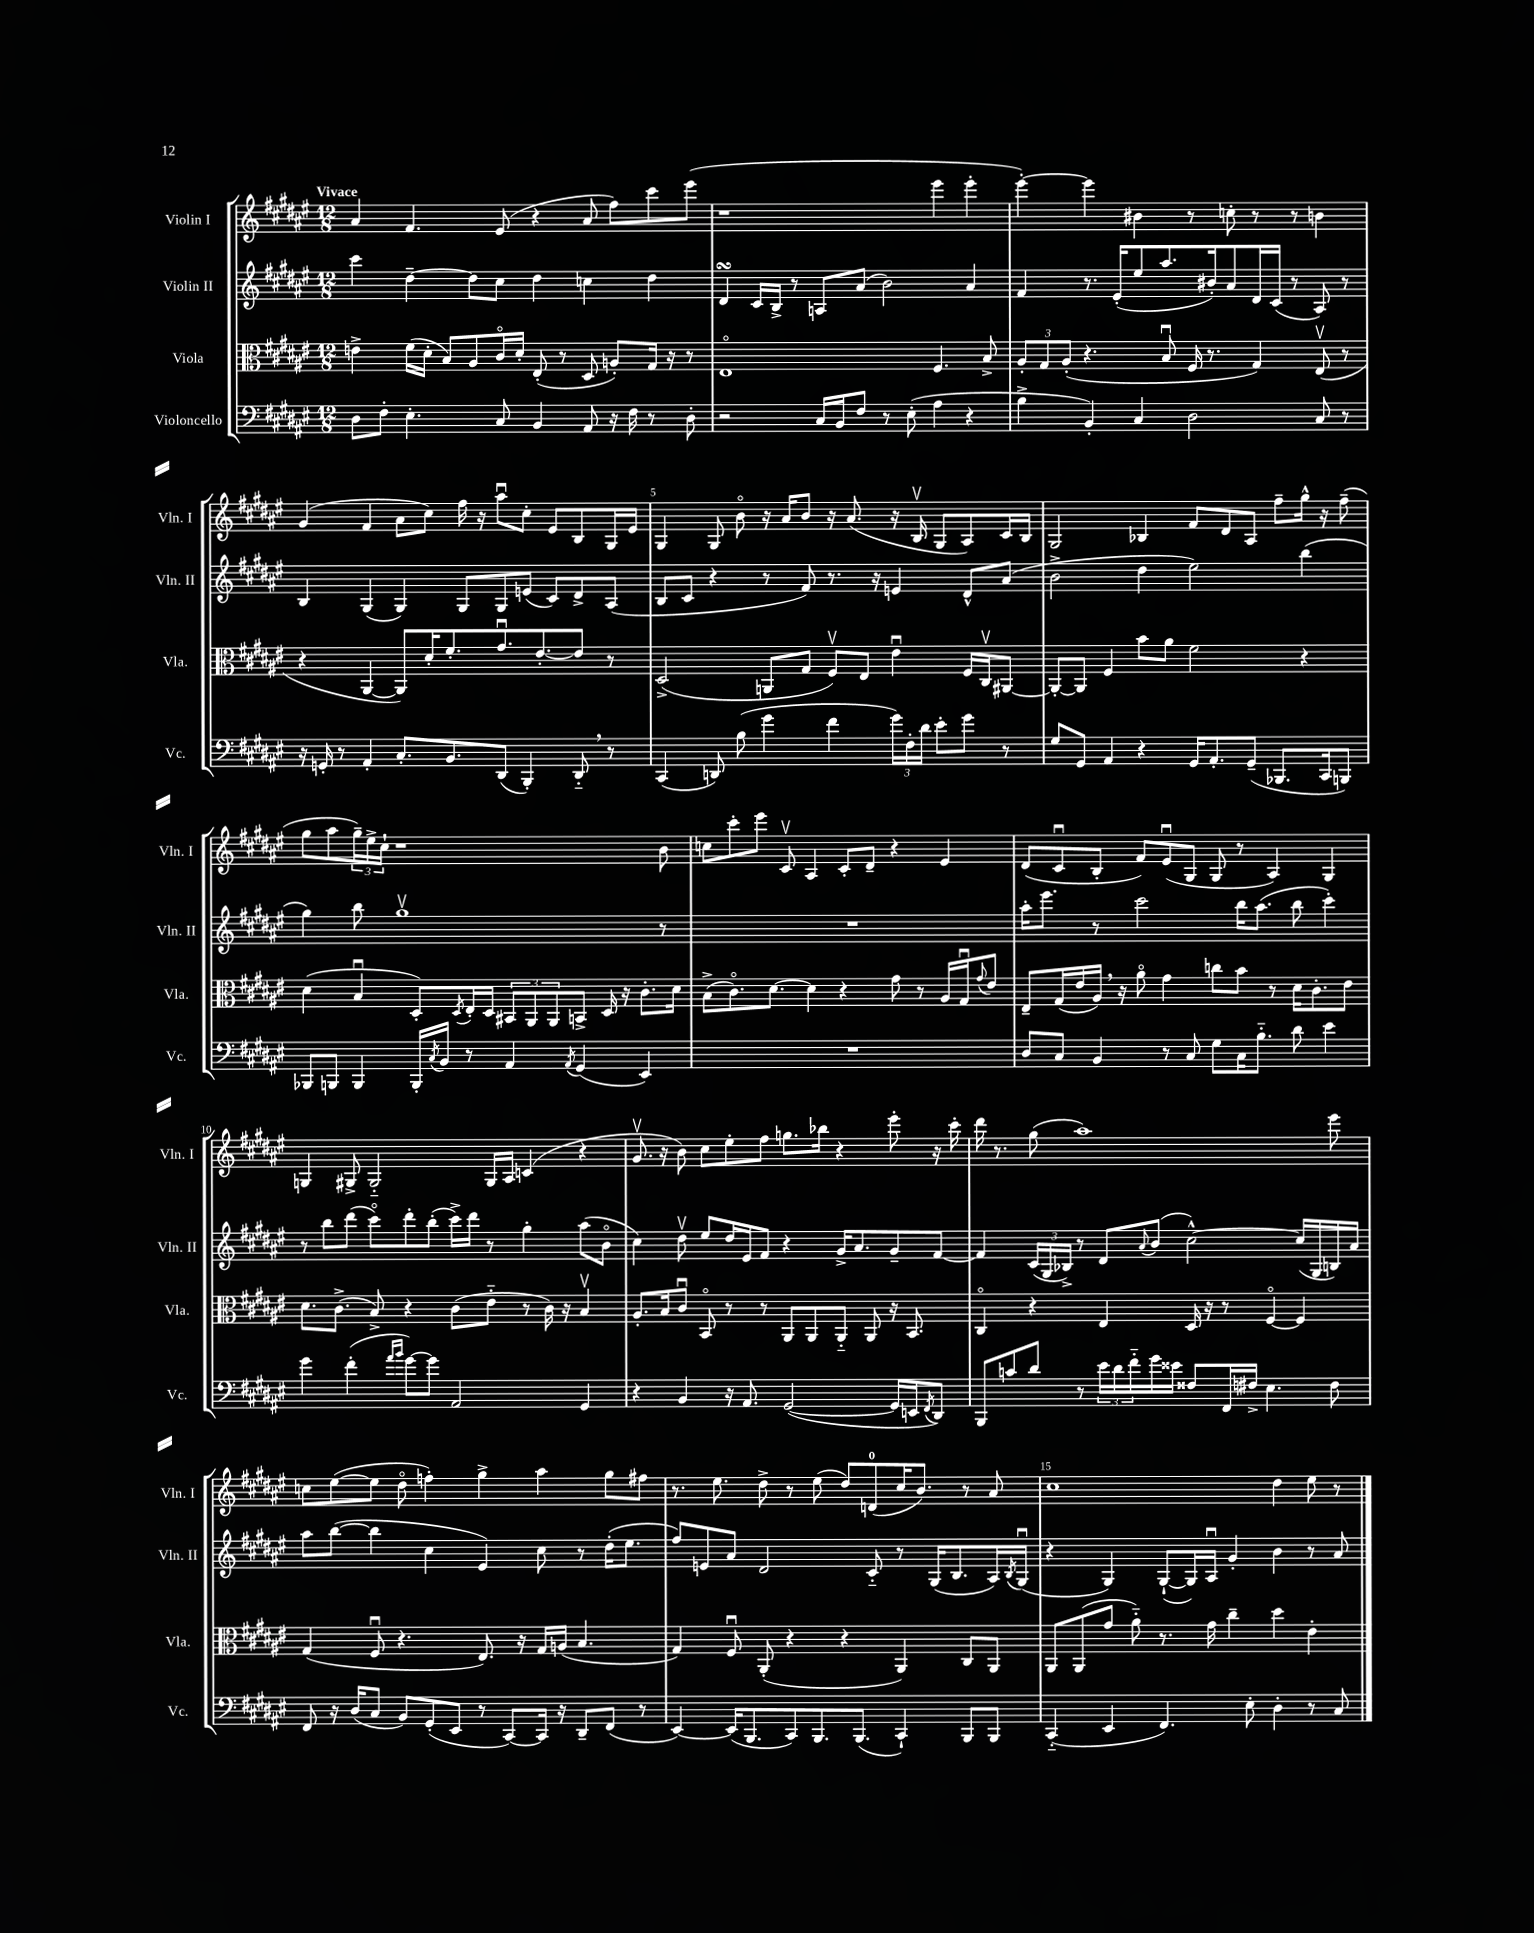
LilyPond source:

<<
\new StaffGroup <<
\new Staff = "s0" \with { instrumentName = "Violin I" shortInstrumentName = "Vln. I" } {
    \clef treble \key fis \major \numericTimeSignature \time 12/8 \tempo "Vivace"
    ais'4 fis'4. eis'8( r4 ais'8 fis''8) cis'''8 eis'''8( |
    r1 eis'''4 eis'''4-. |
    eis'''4~-.) eis'''4 bis'4 r8 c''8-. r8 r8 b'4 |
    gis'4( fis'4 ais'8 cis''8) fis''16 r16 ais''8\downbow cis''8-. eis'8 b8 gis16 eis'16 |
    gis4 gis8 b'8\flageolet r16 ais'16 b'8 r16 ais'8.( r16 b16\upbow gis8 ais8) cis'16 b16 |
    gis2 bes4 fis'8 dis'8 ais8 fis''8-- gis''16-^ r16 fis''8--( |
    gis''8 ais''8 \tuplet 3/2 { gis''16--) eis''16-> cis''16-! } r1 b'8 |
    c''8 cis'''8-. eis'''8 cis'8\upbow ais4 cis'8-. dis'8-- r4 eis'4 |
    dis'8( cis'8\downbow b8-. fis'8) eis'8\downbow( gis8 gis8 r8 ais4) gis4 |
    g4 gis8-> gis2-_ gis16 ais16 c'4( r4 |
    gis'8.\upbow r16 b'8) cis''8 eis''8-. fis''8 g''8. bes''16 r4 eis'''8-. r16 cis'''16-. |
    dis'''16 r8. gis''8( ais''1) eis'''8 |
    c''8 eis''8~( eis''8 dis''8\flageolet f''4-.) gis''4-> ais''4 gis''8 fis''8 |
    r8. eis''8. dis''8-> r8 eis''8( dis''8) d'8-0( cis''16 b'8.) r8 ais'8 |
    cis''1 dis''4 eis''8 r8 \bar "|." |
}
\new Staff = "s1" \with { instrumentName = "Violin II" shortInstrumentName = "Vln. II" } {
    \clef treble \key fis \major \numericTimeSignature \time 12/8
    cis'''4 dis''4~-- dis''8 cis''8 dis''4 c''4 dis''4 |
    dis'4\turn cis'16 b16-> r8 a8 ais'8( b'2) ais'4 |
    fis'4 r8. eis'16-.( eis''8 ais''8. bis'16-.) ais'8 dis'16 cis'16( r8 ais8) r8 |
    b4 gis4( gis4) gis8 gis8 e'8( cis'8) dis'8-> ais8( |
    b8 cis'8 r4 r8 fis'8) r8. r16 e'4 dis'8-^ ais'8( |
    b'2-> dis''4 eis''2) b''4( |
    gis''4) b''8 gis''1\upbow r8 |
    R1. |
    ais''16-. eis'''8. r8 cis'''2 b''16 ais''8.( b''8 cis'''4-.) |
    r8 b''8 dis'''8( cis'''8\flageolet) dis'''8-. b''8-.( cis'''16->) dis'''16 r8 gis''4-. ais''8( b'8\flageolet |
    cis''4) dis''8\upbow eis''8 dis''16 eis'16 fis'8 r4 gis'16-> ais'8. gis'8-- fis'8~ |
    fis'4 \tuplet 3/2 { cis'16( gis16 bes16->) } r8 dis'8 \appoggiatura { ais'8 } b'8( cis''2~-^) cis''16( gis16 b16) ais'16 |
    ais''8 b''8~( b''4 cis''4 eis'4) cis''8 r8 dis''16-.( eis''8. |
    fis''8) e'8 ais'8 dis'2 cis'8-_ r8 gis16( b8. ais16) \acciaccatura { b8 } gis16\downbow( |
    r4 gis4) gis8~-!( gis16) ais16\downbow gis'4-. b'4 r8 ais'8 \bar "|." |
}
\new Staff = "s2" \with { instrumentName = "Viola" shortInstrumentName = "Vla." } {
    \clef alto \key fis \major \numericTimeSignature \time 12/8
    e'4-> fis'16( dis'16-. b8) ais8 cis'16\flageolet dis'16-. eis8-.( r8 dis8 a8-.) gis16 r16 r8 |
    eis1\flageolet fis4. b8-> |
    \tuplet 3/2 { ais8-. gis8 ais8-.( } r4. b8\downbow fis16 r8. gis4) eis8\upbow( r8 |
    r4 ais,4~ ais,8) dis'16-. fis'8.-. gis'8.\downbow eis'8.~-. eis'8 r8 |
    dis2->( a,8 gis8 fis8\upbow) eis8 eis'4\downbow fis16 cis16\upbow ais,8~ |
    ais,8~-. ais,8 fis4 b'8 ais'8 fis'2 r4 |
    dis'4( b4\downbow dis8-.) \acciaccatura { dis8 } eis16-. dis16 \tuplet 3/2 { bis,8 ais,8 ais,8 } b,8-> dis16 r16 cis'8.-. dis'16 |
    b8->( cis'8.\flageolet) dis'8.~ dis'4 r4 gis'8 r8 ais16 gis16\downbow \appoggiatura { gis'8 } eis'8 |
    eis8-- gis16( eis'16 ais16) \breathe r16 ais'8\flageolet gis'4 c''8 b'8 r8 dis'16 cis'8.-. eis'8 |
    dis'8. cis'8.->( b8->) r4 cis'8( eis'8-_ r8 cis'16) r16 b4\upbow |
    ais8.-. b16 cis'8\downbow b,8\flageolet r8 r8 ais,8 ais,8 ais,8-_ ais,8 r16 b,8. |
    cis4\flageolet r4 eis4 dis16 r16 r8 fis4~\flageolet fis4 |
    gis4( fis8\downbow r4. eis8.) r16 gis16 a16( b4. |
    gis4) fis8\downbow ais,8-.( r4 r4 ais,4) cis8 ais,8 |
    ais,8 ais,8( gis'8 ais'8-_) r8. gis'16 cis''4-- dis''4 eis'4-. \bar "|." |
}
\new Staff = "s3" \with { instrumentName = "Violoncello" shortInstrumentName = "Vc." } {
    \clef bass \key fis \major \numericTimeSignature \time 12/8
    dis8 fis8-. eis4.-. cis8 b,4 ais,8 r16 fis16 r8 dis8-. |
    r2 cis16 b,16 fis8 r8 eis8-.( ais4 r4 |
    b4-> b,4-.) cis4 dis2 cis8 r8 |
    r16 g,16-. r8 ais,4-. cis8.-. b,8. dis,8( b,,4-.) dis,8-_ \breathe r8 |
    cis,4( d,8) b8( gis'4 fis'4 \tuplet 3/2 { gis'16) fis16-. dis'16 } eis'8-. gis'8 r8 |
    gis8 gis,8 ais,4 r4 gis,16 ais,8.-. gis,8--( bes,,8. cis,16 b,,8) |
    bes,,8 b,,8 b,,4 b,,16-. \acciaccatura { cis8 } b,16 r8 ais,4 \acciaccatura { ais,8 } gis,4( eis,4) |
    R1. |
    dis8 cis8 b,4 r8 cis8 gis8 cis16 b8.-_ dis'8 eis'4 |
    gis'4 fis'4-.( \grace { ais'16 b'16 } gis'8~) gis'8 ais,2 gis,4 |
    r4 b,4 r16 ais,8. gis,2~( gis,16 e,16 \acciaccatura { fis,8 } dis,8) |
    b,,8 c'8 dis'8 r8 \tuplet 3/2 { eis'16 dis'16 fis'16-_ } gis'16 eisis'16 fisis8 fis,16 fis16-> eis4. fis8 |
    fis,8 r16 dis16( cis8 b,8) gis,8-.( eis,8 r8 cis,8~) cis,16 r16 dis,8-- fis,8( r8 |
    eis,4~) eis,16( b,,8. cis,8) b,,8. b,,8.( cis,4-!) b,,8 b,,8 |
    cis,4-_( eis,4 fis,4.) eis8-. dis4-. r8 cis8 \bar "|." |
}
>>
>>
\layout { \context { \Score \override BarNumber.break-visibility = ##(#f #t #t) barNumberVisibility = #(every-nth-bar-number-visible 5) } }
